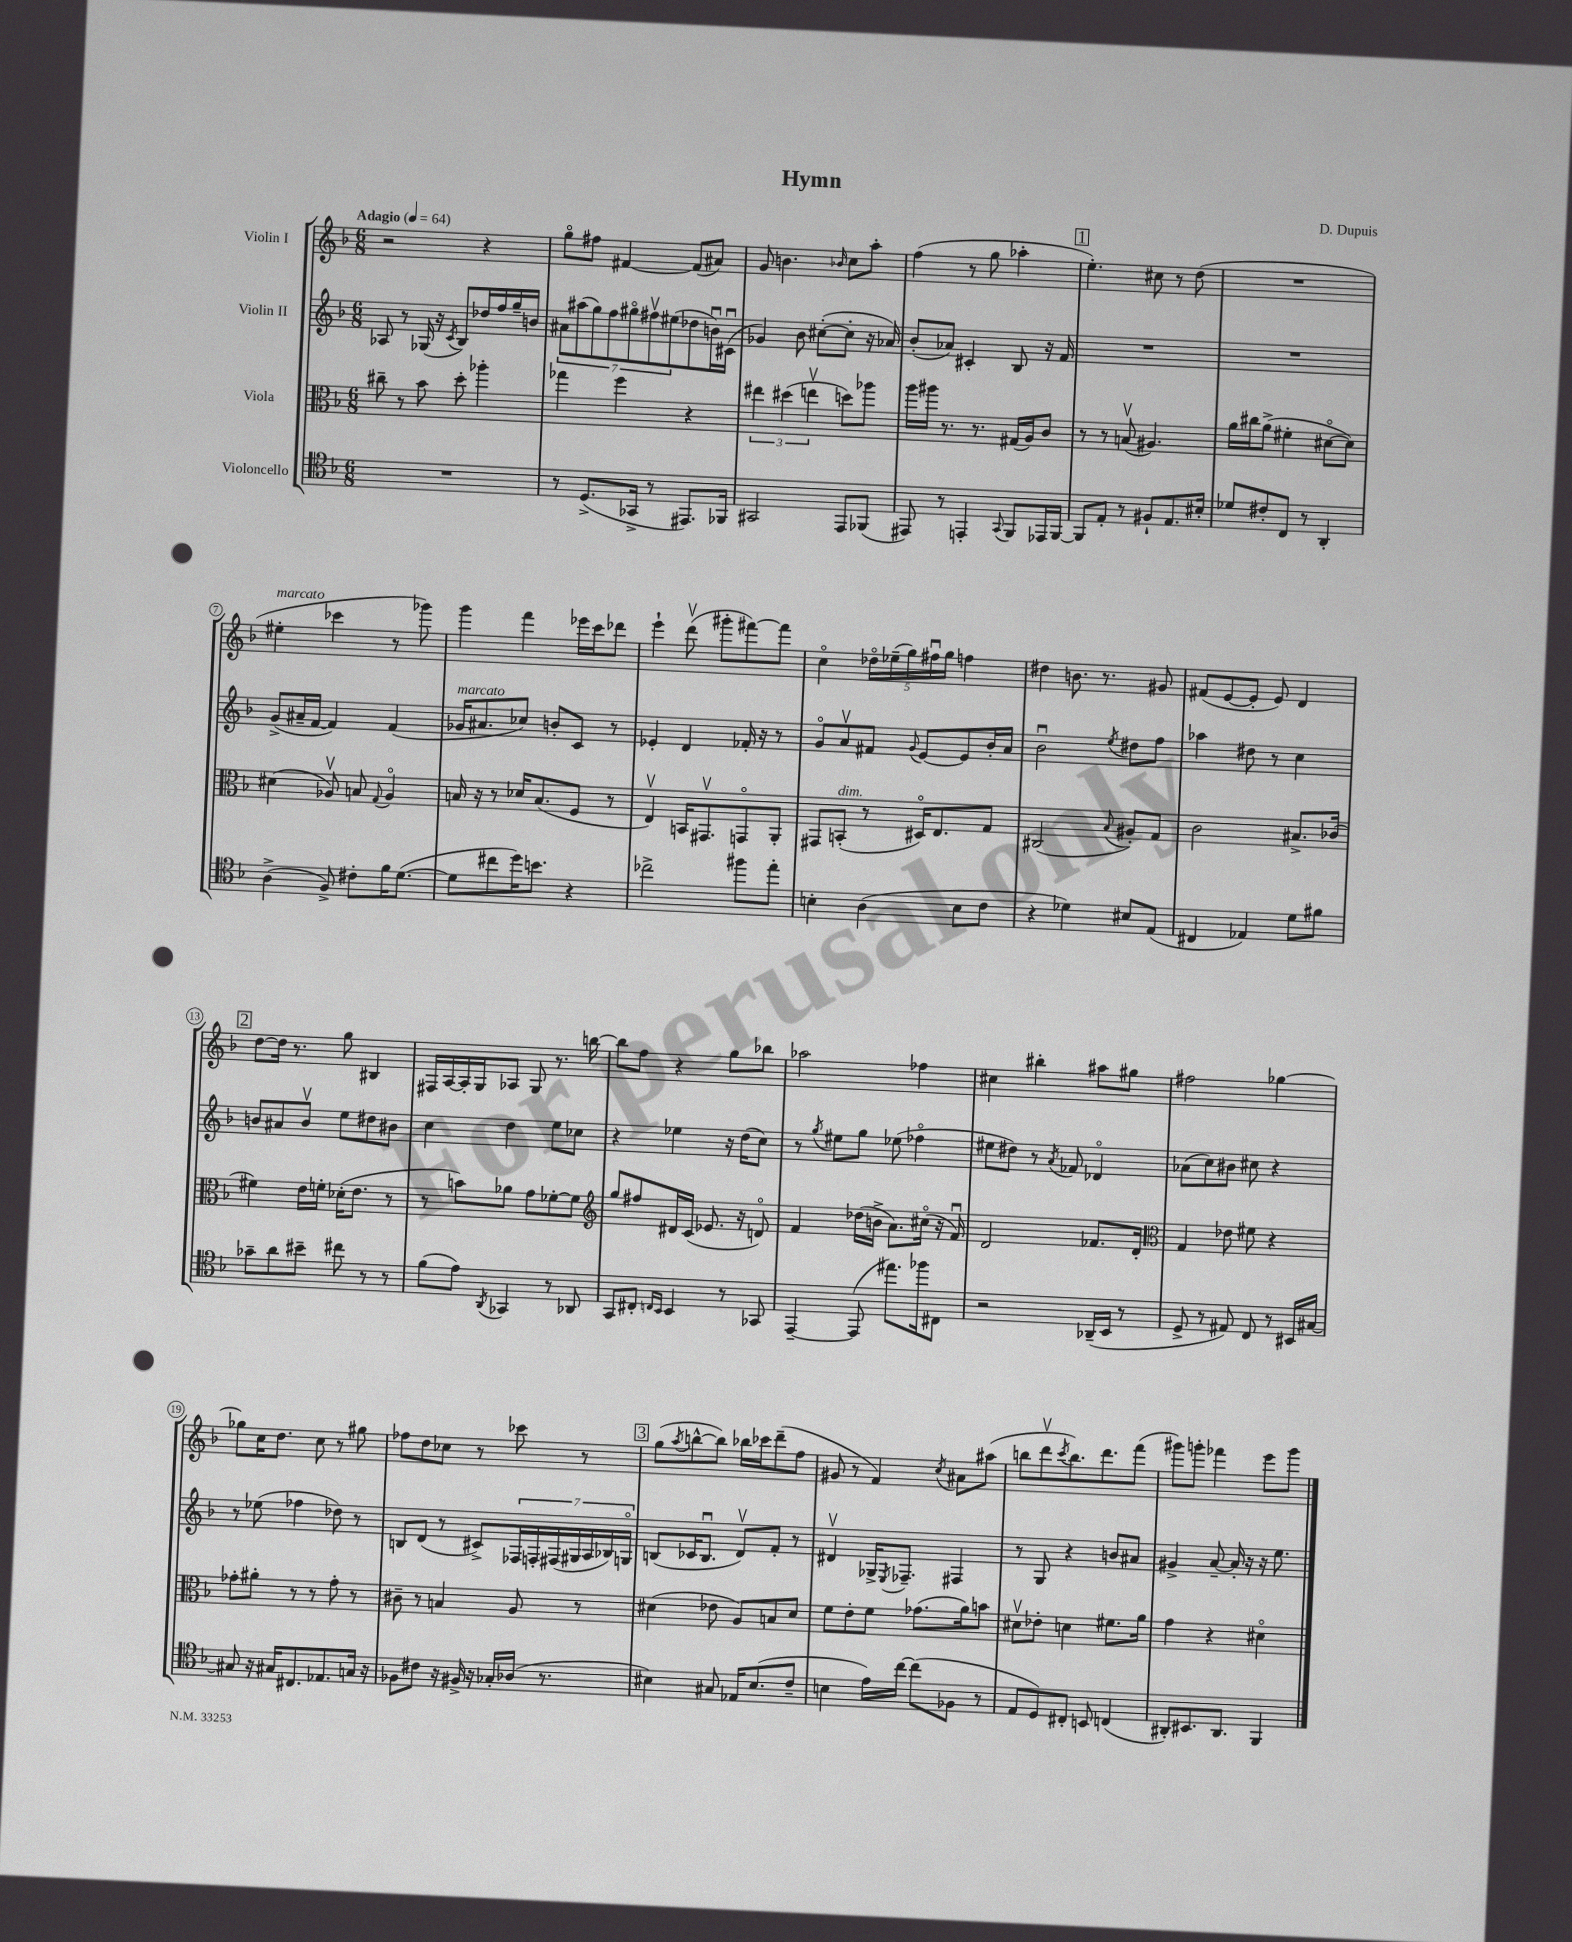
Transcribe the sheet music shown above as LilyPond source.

\header { title = "Hymn" composer = "D. Dupuis" }
<<
\new StaffGroup <<
\new Staff = "s0" \with { instrumentName = "Violin I" } {
    \clef treble \key f \major \numericTimeSignature \time 6/8 \tempo "Adagio" 4 = 64
    r2 r4 |
    g''8\flageolet fis''8 fis'4~ fis'8( ais'8) |
    g'8 b'4. \grace { bes'16 } c''8 a''8-. |
    f''4( r8 g''8 aes''4-. |
    \mark \markup { \box "1" } e''4.-.) cis''8 r8 d''8( |
    R2. |
    eis''4-.^\markup { \italic "marcato" } ces'''4 r8 ges'''8) |
    g'''4 f'''4 ees'''16 c'''16 des'''8 |
    e'''4-! d'''8\upbow( gis'''8-. fis'''8~) fis'''8 |
    c''4\flageolet \tuplet 5/4 { des''16\flageolet ees''16--( g''16) fis''16\downbow g''16 } f''4 |
    dis''4 b'8. r8. gis'8 |
    fis'8( e'8~ e'8-. e'8) d'4 |
    \mark \markup { \box "2" } d''8~ d''16 r8. g''8 bis4 |
    fis16 a16~ a16-. g16 aes8 g8 r8. b''16~ |
    b''8 f''8 r4 g''8 bes''8 |
    aes''2 fes''4 |
    cis''4 bis''4-. ais''8 gis''8 |
    fis''2 ges''4~ |
    ges''8 c''16 d''8. c''8 r8 gis''8 |
    fes''8 d''8 ces''8 r8 ces'''8 r8 |
    \mark \markup { \box "3" } g''8( \acciaccatura { a''8 } b''8~-^ b''8) bes''16 ces'''16 d'''8--( f''8 |
    gis'8 r8 f'4) \acciaccatura { c''8 } ais'8 ais''8( |
    b''8 d'''8\upbow \acciaccatura { c'''8 } b''8.) d'''8. f'''8( |
    gis'''8) g'''8-. fes'''4 e'''8 g'''8 \bar "|." |
}
\new Staff = "s1" \with { instrumentName = "Violin II" } {
    \clef treble \key f \major \numericTimeSignature \time 6/8
    aes8 r8 ges16( r16 \acciaccatura { c'8 } bes8) des''16 f''16 g''16-- b'16 |
    \tuplet 7/4 { ais'8 ais''8( g''8) f''8 gis''8\flageolet fis''8\upbow eis''8( } des''8 b'16\downbow) cis'16\downbow( |
    ges'4) bes'8 cis''8~-.( cis''8-. r16 aes'16) |
    bes'8-.( aes'8) cis'4-. bes8 r16 f'16 |
    \mark \markup { \box "1" } R2. |
    R2. |
    g'8->( ais'16-- f'16~ f'4) f'4( |
    ges'16^\markup { \italic "marcato" } ais'8. ces''8) b'8-. c'8 r8 |
    ees'4-. d'4 fes'16-. r16 r8 |
    g'8\flageolet a'8\upbow fis'8 \appoggiatura { g'8 } e'8~ e'8 bes'16-. a'16 |
    bes'2\downbow \acciaccatura { e''8 } dis''8 f''8 |
    aes''4 dis''8 r8 c''4 |
    \mark \markup { \box "2" } b'8 ais'8 b'8\upbow e''8 dis''8 bis'8 |
    c''4 d''4 e''8 ces''8 |
    r4 ees''4 r16 d''16( c''8) |
    r8 \acciaccatura { g''8 } eis''8 g''8 ees''8( fes''4\flageolet |
    eis''8 dis''8) r8 \acciaccatura { a'8 } fes'8 des'4\flageolet |
    aes'8( c''8) bis'8 cis''8 r4 |
    r8 ees''8( fes''4 des''8) r8 |
    b8 d'8( r8 cis'8->) \tuplet 7/4 { fes16 f16-. fis16( gis16 a16 bes16) g16\flageolet } |
    \mark \markup { \box "3" } b8( ces'16 b8.\downbow d'8\upbow) f'8-. r8 |
    dis'4\upbow ges16-> \acciaccatura { e8 } fes8.-- fis4 |
    r8 g8 r4 b'8 ais'8 |
    gis'4-> a'8~-- a'16-. r16 r16 e''8. \bar "|." |
}
\new Staff = "s2" \with { instrumentName = "Viola" } {
    \clef alto \key f \major \numericTimeSignature \time 6/8
    cis''8-- r8 bes'8 d''8-. aes''4-. |
    ges''4 f''4 r4 |
    \tuplet 3/2 { eis''4 dis''4( e''4\upbow } d''8) aes''8 |
    a''16 ais''16 r8. r8. gis16( a16) c'8 |
    \mark \markup { \box "1" } r8 r8 b8\upbow( ais4.) |
    a'16 cis''16 a'8->( fis'4-. dis'8~\flageolet dis'8) |
    dis'4( aes8\upbow) b8 \appoggiatura { g8 } aes4\flageolet |
    b16 r16 r8 des'16 b8.( f8 r8 |
    e4\upbow) b,16 gis,8.\upbow g,8\flageolet a,8-. |
    gis,8 b,8-.^\markup { \italic "dim." }( r8 dis16\flageolet) e8. g8 |
    cis2( \appoggiatura { bes8 } ais8-.) g8 |
    c'2 bis8.-> ces'16( |
    \mark \markup { \box "2" } fis'4) e'16 f'16-. des'16-.( e'8. r8 |
    r8 b'8) aes'8 g'8 fes'8~-. fes'8 |
    \clef treble g''8 fis''8 dis'16 c'16( ees'8. r16 d'8\flageolet) |
    f'4 des''16( b'16-> a'8.) cis''16\flageolet( r16 f'16\downbow) |
    d'2 fes'8. d'16-. |
    \clef alto g4 ees'8 fis'8 r4 |
    ges'8-. ais'8-. r8 r8 ges'8-. r8 |
    cis'8-- r8 b4 a8 r8 |
    \mark \markup { \box "3" } dis'4( ees'8 a8) b8 dis'8 |
    f'8 e'8-. f'8 ges'8.( a'16) b'8 |
    dis'8\upbow ees'8-. d'4 fis'8. a'16 |
    g'4 r4 dis'4\flageolet \bar "|." |
}
\new Staff = "s3" \with { instrumentName = "Violoncello" } {
    \clef tenor \key f \major \numericTimeSignature \time 6/8
    R2. |
    r8 d8.->( ges,16-> r8 eis,8.) fes,16 |
    gis,2 e,8 fes,8( |
    eis,8) r8 e,4-. \appoggiatura { g,8 } f,8 ees,16 f,16~ |
    \mark \markup { \box "1" } f,8 e8-. r8 fis8-! e8. bis16-. |
    des'8 cis'8-. c8 r8 a,4-. |
    a4->( f8->) cis'8-. f'16 d'8.~( |
    d'8 cis''8 d''16) b'8. r4 |
    ces''2-> fis''8 e''8-. |
    b4-. a4( b8 c'8 |
    r4 des'4) bis8 e8( |
    cis4 ees4) d'8 fis'8 |
    \mark \markup { \box "2" } ges'8-- a'8 bis'8-- cis''8 r8 r8 |
    f'8( e'8) \acciaccatura { a,8 } ges,4 r8 aes,8 |
    g,8 cis8-. \grace { c16 bes,16 } bes,4 r8 ges,8 |
    e,4~-- e,8( eis''8.) fes''16 cis8 |
    r2 aes,16--( bes,16 r8 |
    d8-> r8 eis8) c8 r8 bis,16 gis16~ |
    gis8 r16 gis16 cis8. ees8. g16 r16 |
    fes8 cis'8 r16 fis16-> r16 ges16-. aes16( r8. |
    \mark \markup { \box "3" } bis4) gis8 ees16 bis8.( c'8-- |
    b4 e'16) c''16~ c''8( fes8 r8 |
    e8 d8) cis8-. b,8 c4( |
    ais,8-.) bis,8. ais,8. f,4 \bar "|." |
}
>>
>>
\layout { \context { \Score \override BarNumber.stencil = #(make-stencil-circler 0.1 0.3 ly:text-interface::print) } }
